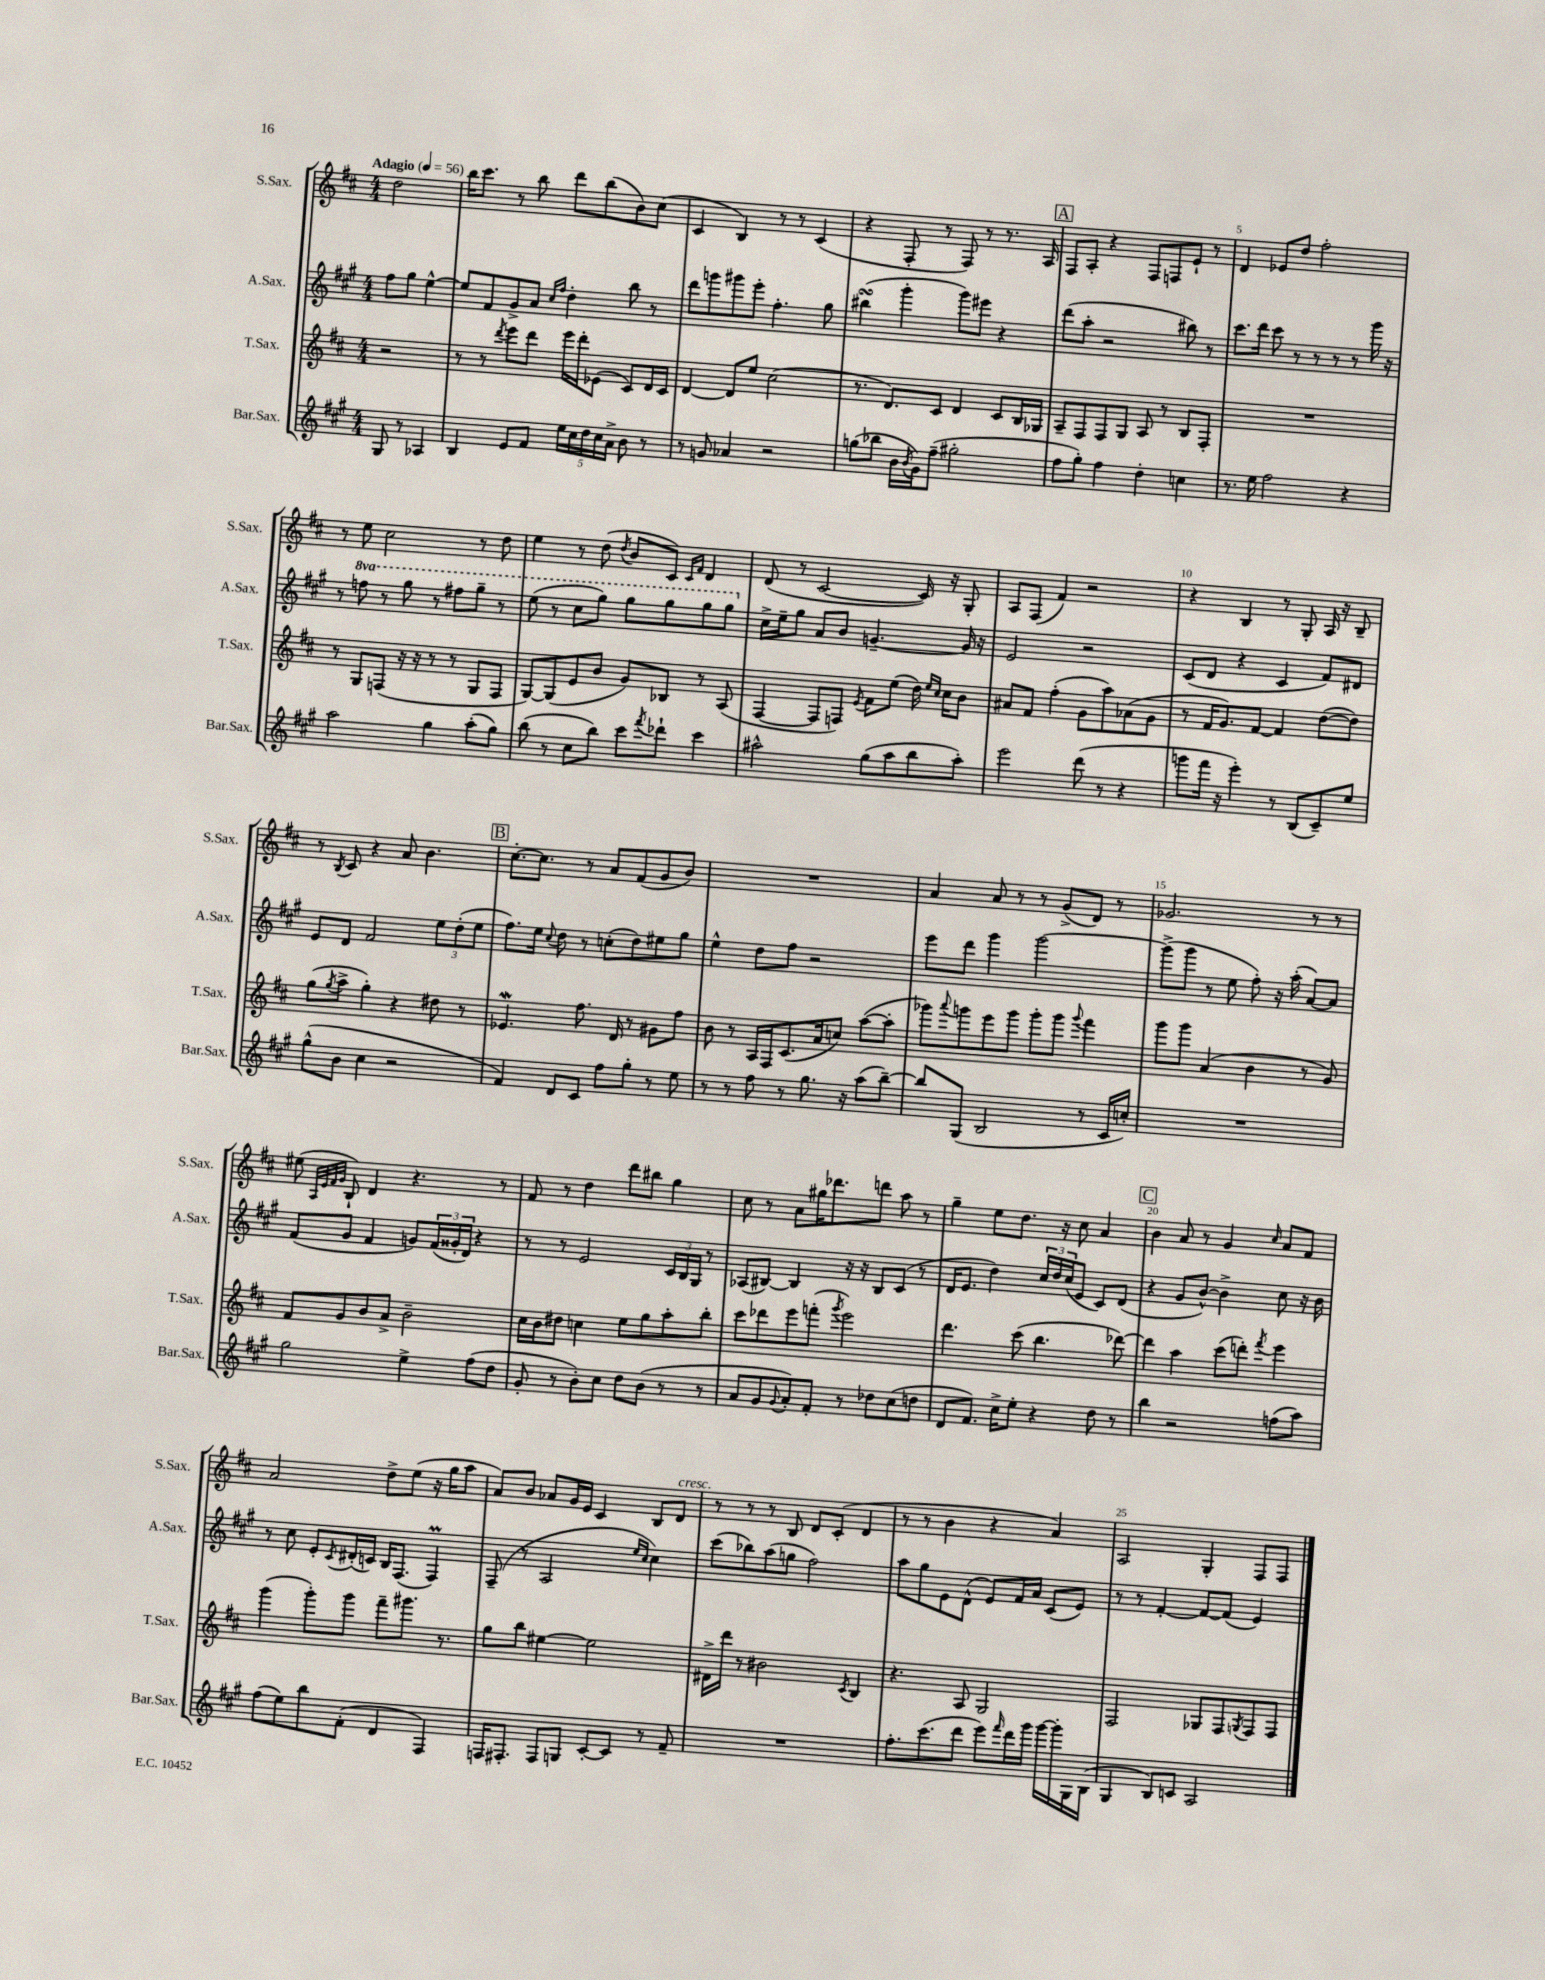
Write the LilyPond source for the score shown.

<<
\new StaffGroup <<
\new Staff = "s0" \with { instrumentName = "S.Sax." shortInstrumentName = "S.Sax." } {
    \clef treble \key d \major \numericTimeSignature \time 4/4 \partial 2 \tempo "Adagio" 4 = 56
    d''2 |
    b''16 cis'''8. r8 b''8 d'''8 b''8( b'8) cis''8( |
    cis'4 b4) r8 r8 cis'4( |
    r4 fis8-. r8 fis8) r8 r8. a16 |
    \mark \markup { \box "A" } fis8 a8-. r4 fis8 f8 e'8-! r8 |
    d'4 ees'8 d''8 fis''2-. |
    r8 e''8 cis''2 r8 d''8 |
    e''4 r8 d''8( \acciaccatura { d''8 } b'8 cis'8) \grace { cis'16 fis'16 } d'4 |
    d'8( r8 cis'2~ cis'16) r16 g8-. |
    a8 fis8( fis'4) r2 |
    r4 b4 r8 g8-. a16 r16 b8-- |
    r8 \acciaccatura { b8 } cis'8 r4 a'8 b'4. |
    \mark \markup { \box "B" } cis''8.~-. cis''8. r8 a'8 fis'8( g'8 b'8) |
    R1 |
    a'4 a'8 r8 r8 g'8->( d'8) r8 |
    ges'2. r8 r8 |
    eis''8( \grace { a32 e'32 fis'32 g'32 } b8-!) d'4 r4. r8 |
    fis'8 r8 d''4 d'''8 bis''8 g''4 |
    cis''8 r8 a'8 gis''16 des'''8. d'''8 a''8 r8 |
    g''4-- e''8 d''8. r16 cis''8 a'4 |
    \mark \markup { \box "C" } b'4 a'8 r8 g'4 \grace { cis''16 } a'8 fis'8 |
    a'2 d''8-> e''8( r16 g''16 a''8 |
    a'8) b'8 aes'8 g'16 e'16 cis'4 b8 d'8^\markup { \italic "cresc." } |
    r8 r8 r8 b8 d'8 cis'8-.( d'4 |
    r8 r8 b'4 r4 a'4) |
    a2 g4-. fis8 fis8 \bar "|." |
}
\new Staff = "s1" \with { instrumentName = "A.Sax." shortInstrumentName = "A.Sax." } {
    \clef treble \key a \major \numericTimeSignature \time 4/4 \set Staff.ottavationMarkups = #ottavation-simple-ordinals \partial 2
    fis''8 gis''8 e''4~-^ |
    e''8 fis'8 gis'8-> a'8 \grace { cis''16 fis''16 } d''4-. b''8 r8 |
    d'''8 g'''8 gis'''8 e'''8-. fis''4.-. gis''8 |
    bis''4\turn( gis'''4-. gis'''8) eis'''8 r4 |
    \mark \markup { \box "A" } d'''8( a''8-. r2 bis''8) r8 |
    cis'''8. d'''16 cis'''8 r8 r8 r8 r8 gis'''16 r16 |
    r8 \ottava #1 f'''8 r8 gis'''8 r8 fis'''8 gis'''8-- r8 |
    e'''8( r8 cis'''8 gis'''8) gis'''8 gis'''8 gis'''8 gis'''8 \ottava #0 |
    cis''16-> e''16-- gis''8 a'8 b'8 g'4.~-- g'16 r16 |
    e'2 r2 |
    cis'8( d'8 r4 cis'4 fis'8) dis'8 |
    e'8 d'8 fis'2 \tuplet 3/2 { e''8 d''8-.( e''8 } |
    \mark \markup { \box "B" } fis''8.) e''16 \appoggiatura { cis''8 } d''8 r8 c''8-.( d''8) eis''8 gis''8 |
    e''4-^ d''8 fis''8 r2 |
    e'''8 d'''8 gis'''4 gis'''2~ |
    gis'''8->( gis'''8 r8 e''8 fis''8-.) r16 a''16-.( a'8~) a'8 |
    fis'8( gis'8 fis'4 g'8) \tuplet 3/2 { fis'16( gisis'16-. d'16) } r4 |
    r8 r8 e'2 \tuplet 3/2 { cis'16 b16 gis16 } r8 |
    aes8( bis8~) bis4 r16 r16 bis8 cis'8( r8 |
    d'16 e'8. d''4) \tuplet 3/2 { cis''16 d''16 cis''16( } e'8 cis'8) d'8( |
    \mark \markup { \box "C" } r4 gis'8 b'8~-^) b'4-> cis''8 r16 b'16 |
    r8 cis''8 e'8-. \acciaccatura { cis'8 } dis'16-.( c'16) b16 fis8.( fis4\prall) |
    fis8--( r8 a2 \grace { e''16 cis''16 } cis''4) |
    cis'''8( bes''8) a''8( g''8 fis''2) |
    a''8 gis''8 e'8 d'8-^( e'8) fis'16 a'16 cis'8( e'8) |
    r8 r8 fis'4~-. fis'8~ fis'8( e'4) \bar "|." |
}
\new Staff = "s2" \with { instrumentName = "T.Sax." shortInstrumentName = "T.Sax." } {
    \clef treble \key d \major \numericTimeSignature \time 4/4 \partial 2
    r2 |
    r8 r8 \acciaccatura { d'''8 } e'''8 d'''8 e'''16 d'''16-. ees'8( cis'8) d'16 cis'16 |
    d'4~ d'8 e''8 cis''2( |
    r8. d'8.) cis'8 d'4 cis'8 b16 ges16 |
    \mark \markup { \box "A" } a8-- fis8 fis8 g8 a8 r8 b8 fis8-. |
    R1 |
    r8 g8 f8( r16 r16 r8 r8 g8 f8 |
    g8~) g8( e'8 b'8 g'8) bes8 r8 a8( |
    fis4~ fis8 f8) \acciaccatura { e'8 } fis'8 e''8( d''16) \grace { e''16 cis''16 } cis''16 b'8 |
    ais'8 fis'8 fis''4-.( g'8 a''8) aes'8( g'8 |
    r8 fis'16 g'8.) fis'8~ fis'4 d''8~( d''8) |
    g''8( \acciaccatura { g''8 } a''8-> g''4-.) r4 dis''8 r8 |
    \mark \markup { \box "B" } ees'4.\mordent fis''8. d'16 r8 gis'8 fis''8 |
    b'8 r8 a16 fis16 cis'8.( a'16 c''8) a''8~( a''8-. |
    ges'''8) \appoggiatura { a'''8 } g'''8 e'''8 g'''8 g'''8-. g'''8 \appoggiatura { g'''8 } fis'''4 |
    g'''8 g'''8 a'4( b'4 r8 g'8) |
    fis'8 g'8 b'8 a'8-> b'2-- |
    cis''16 b'16 dis''8 c''4 e''8 g''8 a''8-. b''8-. |
    cis'''8 des'''8 e'''8 f'''8-.( \acciaccatura { g'''8 } e'''2) |
    d'''4. cis'''8( b''4. des'''8~) |
    \mark \markup { \box "C" } des'''4 a''4 cis'''8( d'''8-.) \acciaccatura { fis'''8 } e'''4 |
    g'''4( g'''8-.) g'''8 fis'''8-- gis'''8. r8. |
    g''8 b''8 eis''4~ eis''2 |
    dis'16-> d'''16 r8 bis'2 \acciaccatura { cis'8 } b4 |
    r4. a8 g2 |
    fis2 ges8 fis8 \acciaccatura { g8 } fis8 fis8 \bar "|." |
}
\new Staff = "s3" \with { instrumentName = "Bar.Sax." shortInstrumentName = "Bar.Sax." } {
    \clef treble \key a \major \numericTimeSignature \time 4/4 \partial 2
    gis8 r8 aes4 |
    b4 e'8 fis'8 \tuplet 5/4 { e''16 cis''16 d''16 cis''16 a'16-> } b'8 r8 |
    r8 g'8 aes'4 r2 |
    g''8( bes''8 b'16 \acciaccatura { b'8 } gis'16) fis''8--( gis''2-. |
    \mark \markup { \box "A" } fis''8 gis''8-.) fis''4 d''4-. c''4 |
    r8. e''16 fis''2 r4 |
    a''2 gis''4 a''8-.( gis''8) |
    b''8( r8 cis''8 b''8) cis'''8 \acciaccatura { fis'''8 } des'''8-! cis'''4 |
    ais''2-^ gis''8( ais''8 b''8 ais''8-.) |
    e'''2 d'''8( r8 r4 |
    g'''8 fis'''16 r16 e'''4-.) r8 b8( cis'8--) e''8 |
    gis''8-^( b'8 cis''4 r2 |
    \mark \markup { \box "B" } fis'4) d'8 cis'8 fis''8 gis''8-. r8 e''8 |
    r8 r8 fis''8 r8 gis''8. r16 a''8( b''8~--) |
    b''8 gis8( b2 r8 cis'16 c''16-.) |
    R1 |
    gis''2 e''4-> fis''8( d''8 |
    gis'8-. r8 b'8-.) cis''8 d''8 b'8( r8 r8 |
    a'8 gis'8 \appoggiatura { gis'8 } a'8-.) fis'8-. r8 des''8 cis''8( d''8 |
    d'8 fis'8.) cis''16-> e''8-. r4 d''8 r8 |
    \mark \markup { \box "C" } b''4 r2 f''8( a''8) |
    fis''8( e''8) b''8 fis'8-.( d'4 fis4) |
    f16 fis8.-. fis8 g8 cis'8~-. cis'8 r8 fis'8-- |
    R1 |
    fis''8.-. cis'''8.( d'''8 e'''8) \grace { fis'''16 } d'''16 gis'''16 gis'''16~ gis'''16-. gis16 b16( |
    gis4 b8) c'8 a2 \bar "|." |
}
>>
>>
\layout { \context { \Score \override BarNumber.break-visibility = ##(#f #t #t) barNumberVisibility = #(every-nth-bar-number-visible 5) } }
